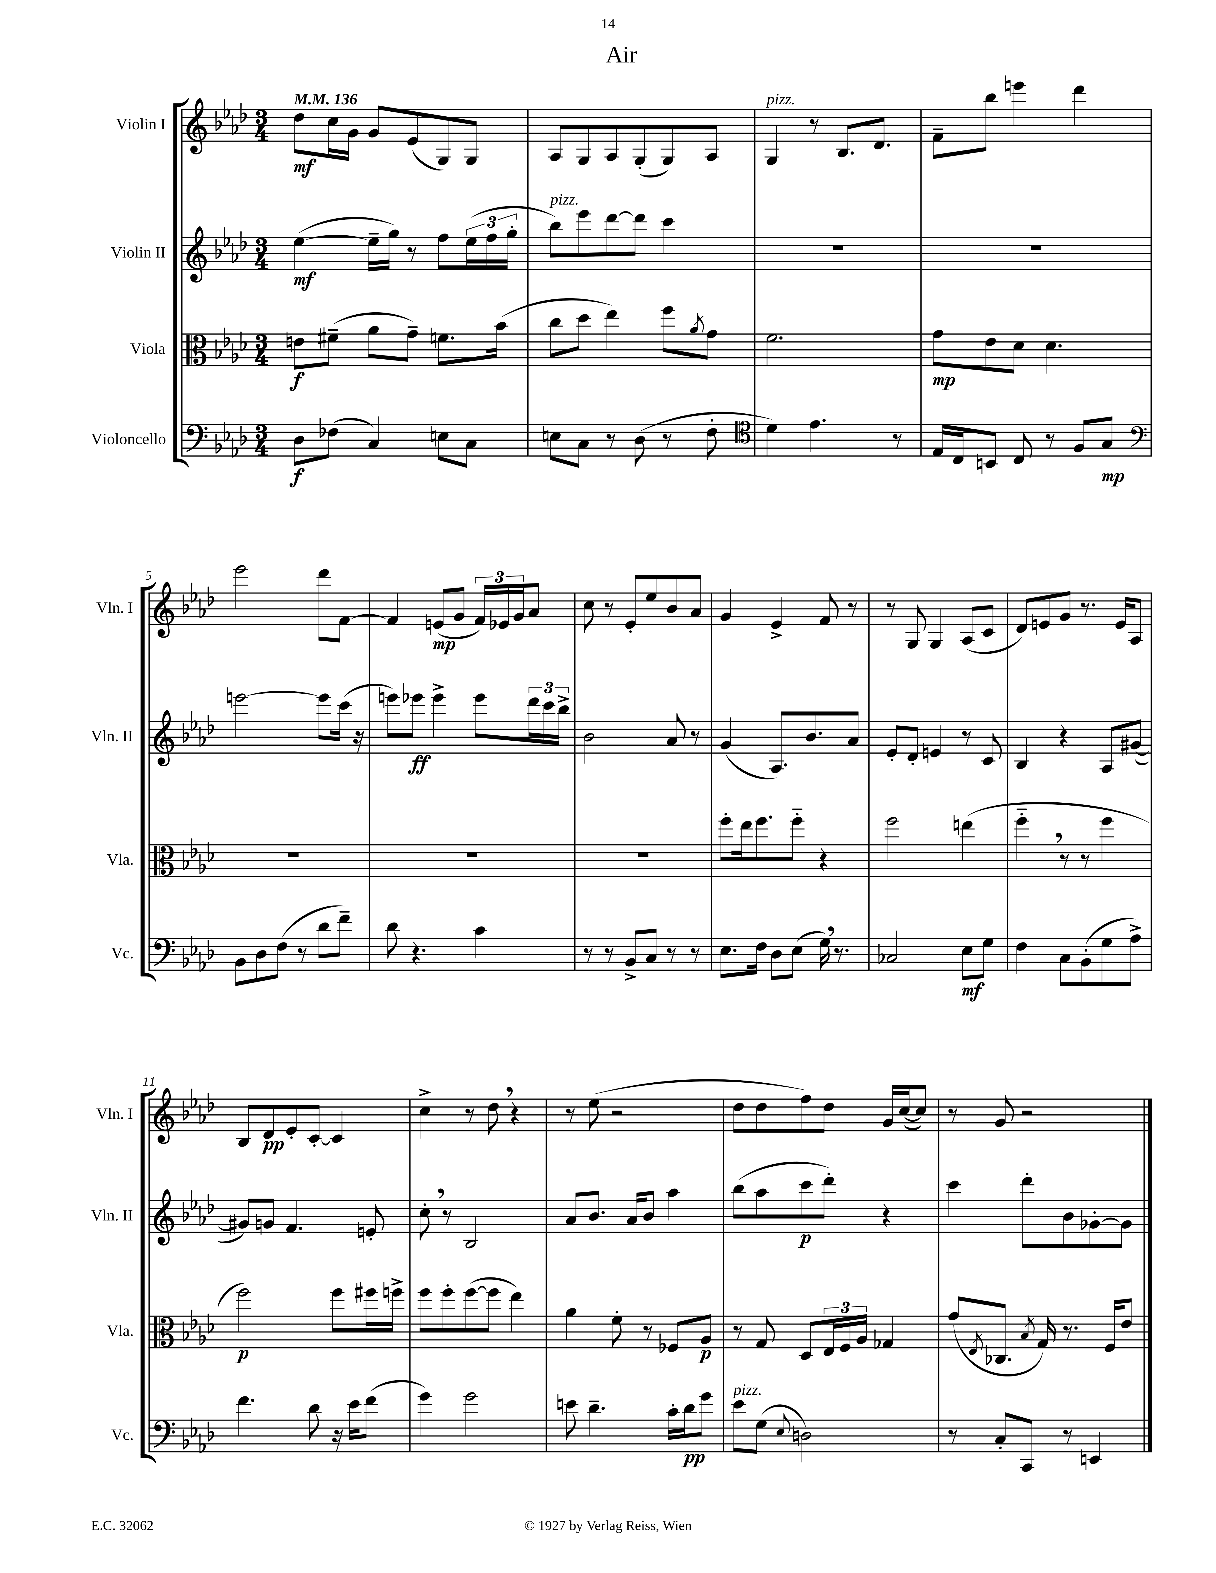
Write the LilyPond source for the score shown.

\header { title = "Air" }
<<
\new StaffGroup <<
\new Staff = "s0" \with { instrumentName = "Violin I" shortInstrumentName = "Vln. I" } {
    \clef treble \key aes \major \numericTimeSignature \time 3/4 \tempo 4 = 136
    des''8\mf c''16 g'16 g'8 ees'8( g8) g8 |
    aes8 g8 aes8 g8-.( g8) aes8 |
    g4^\markup { \italic "pizz." } r8 bes8. des'8. |
    f'8-- bes''8 e'''4 des'''4 |
    ees'''2 des'''8 f'8~ |
    f'4 e'8\mp( g'8 \tuplet 3/2 { f'16) ees'16 g'16 } aes'8 |
    c''8 r8 ees'8-. ees''8 bes'8 aes'8 |
    g'4 ees'4-> f'8 r8 |
    r8 g8 g4 aes8( c'8 |
    des'8) e'8 g'8 r8. e'16 aes8 |
    bes8 des'8\pp ees'8-. c'8~-. c'4 |
    c''4-> r8 des''8 \breathe r4 |
    r8 ees''8( r2 |
    des''8 des''8 f''8) des''8 g'16 c''16~( c''8) |
    r8 g'8 r2 \bar "|." |
}
\new Staff = "s1" \with { instrumentName = "Violin II" shortInstrumentName = "Vln. II" } {
    \clef treble \key aes \major \numericTimeSignature \time 3/4
    ees''4~\mf( ees''16-- g''16) r8 f''8 \tuplet 3/2 { ees''16( f''16 g''16-. } |
    bes''8^\markup { \italic "pizz." }) ees'''8 des'''8~ des'''8 c'''4 |
    R2. |
    R2. |
    e'''2~ e'''8 c'''16( r16 |
    e'''8) ees'''8\ff ees'''4-> ees'''8 \tuplet 3/2 { des'''16 c'''16 bes''16-> } |
    bes'2 aes'8 r8 |
    g'4( aes8.) bes'8. aes'8 |
    ees'8-. des'8-. e'4 r8 c'8 |
    bes4 r4 aes8 gis'8~( |
    gis'8) g'8 f'4. e'8-. |
    c''8-. \breathe r8 bes2 |
    aes'8 bes'8. aes'16 bes'8 aes''4 |
    bes''8( aes''8 c'''8\p des'''8-.) r4 |
    c'''4 des'''8-. bes'8 ges'8~-. ges'8 \bar "|." |
}
\new Staff = "s2" \with { instrumentName = "Viola" shortInstrumentName = "Vla." } {
    \clef alto \key aes \major \numericTimeSignature \time 3/4
    e'8\f fis'8--( aes'8 g'8--) f'8. bes'16( |
    c''8 des''8 ees''4) f''8 \acciaccatura { aes'8 } g'8 |
    f'2. |
    g'8\mp ees'8 des'8 des'4. |
    R2. |
    R2. |
    R2. |
    f''8-. ees''16 f''8. f''8-_ r4 |
    f''2 e''4( |
    f''4-_ \breathe r8 r8 f''4 |
    f''2\p) f''8 fis''16 f''16-> |
    f''8 f''8-. f''8~( f''8 ees''4) |
    aes'4 f'8-. r8 fes8 aes8\p |
    r8 g8 des8 \tuplet 3/2 { ees16 f16 aes16 } ges4 |
    g'8( \acciaccatura { ees8 } ces8. \acciaccatura { bes8 } g16) r8. f16 ees'8 \bar "|." |
}
\new Staff = "s3" \with { instrumentName = "Violoncello" shortInstrumentName = "Vc." } {
    \clef bass \key aes \major \numericTimeSignature \time 3/4
    des8\f fes8( c4) e8 c8 |
    e8 c8 r8 des8( r8 f8-. |
    \clef tenor des'4) ees'4. r8 |
    ees16 c16 b,8 c8 r8 f8 g8\mp |
    \clef bass bes,8 des8 f8( r8 des'8 f'8--) |
    des'8 r4. c'4 |
    r8 r8 bes,8-> c8 r8 r8 |
    ees8. f16 des8 ees8( g16) \breathe r8. |
    ces2 ees8\mf g8 |
    f4 c8 bes,8-.( g8 aes8->) |
    f'4. des'8 r16 ees'16 f'8( |
    g'4) g'2 |
    e'8 des'4.-- c'16-. des'16\pp g'8 |
    ees'8^\markup { \italic "pizz." } g8( \appoggiatura { ees8 } d2) |
    r8 c8-. c,8 r8 e,4 \bar "|." |
}
>>
>>
